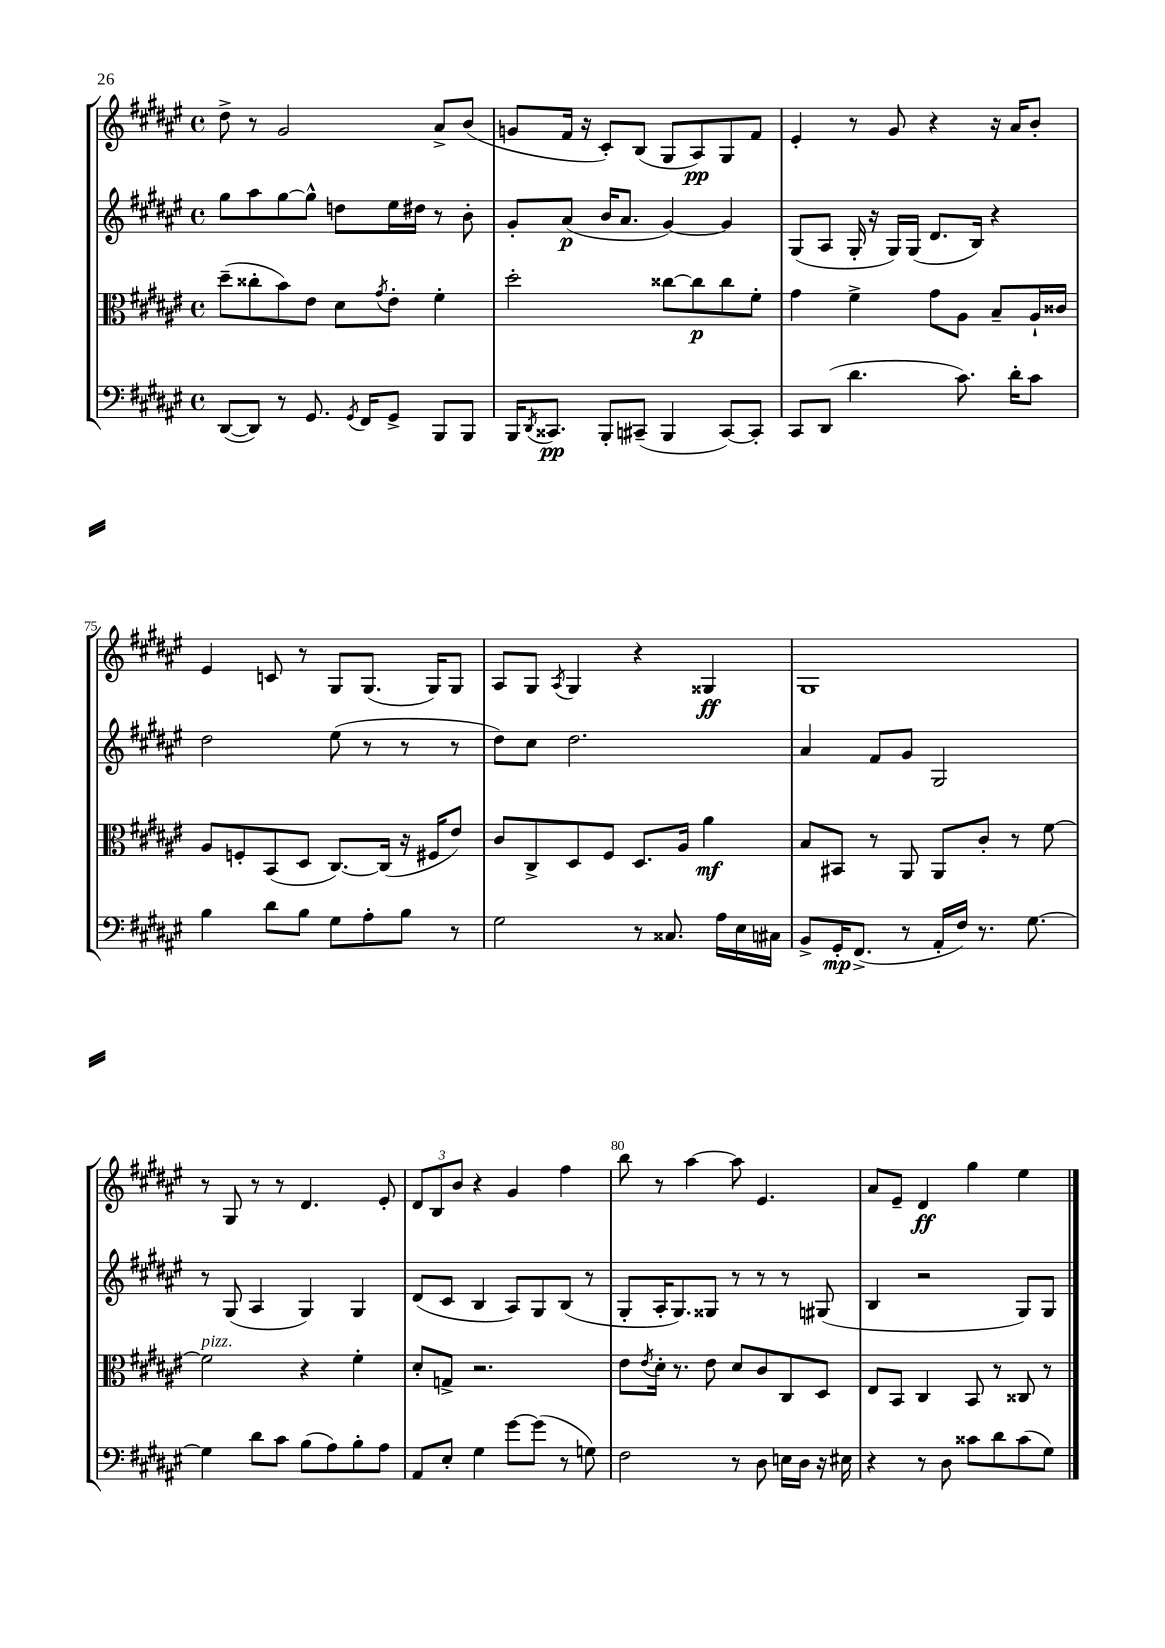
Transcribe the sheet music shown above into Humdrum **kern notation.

**kern	**kern	**kern	**kern
*staff4	*staff3	*staff2	*staff1
*clefF4	*clefC3	*clefG2	*clefG2
*k[f#c#g#d#a#e#]	*k[f#c#g#d#a#e#]	*k[f#c#g#d#a#e#]	*k[f#c#g#d#a#e#]
*M4/4	*M4/4	*M4/4	*M4/4
*met(c)	*met(c)	*met(c)	*met(c)
([8DD#	(8dd#~	8gg#	8dd#^
8DD#])	8cc##'	8aa#	8r
8r	8b)	[8gg#	2g#
8.GG#	8e#	8gg#^^]	.
.	8d#	8dd	.
8qGG#	.	.	.
16FF#	.	.	.
.	8qg#	.	.
8GG#^	8e#'	16ee#	.
.	.	16dd#	.
8BBB	4f#'	8r	8a#^
8BBB	.	8b'	(8b
=	=	=	=
16BBB	2dd#'	8g#'	8g
8qDD#	.	.	.
8.CC##	.	.	.
.	.	(8a#	16f#
.	.	.	16r
8BBB'	.	16b	8c#')
.	.	8.a#	.
(8CC#~	.	.	(8B
4BBB	[8cc##	[4g#)	8G#
.	8cc##]	.	8A#)
[8CC#)	8cc##	4g#]	8G#
8CC#']	8f#'	.	8f#
=	=	=	=
8CC#	4g#	(8G#	4e#'
(8DD#	.	8A#	.
4.d#	4f#^	16G#'	8r
.	.	16r	.
.	.	16G#)	8g#
.	.	(16G#	.
.	8g#	8.d#	4r
8.c#)	8A#	.	.
.	.	16B)	.
.	8B~	4r	16r
16d#'	.	.	16a#
8c#	16A#`	.	8b'
.	16c##	.	.
=	=	=	=
4B	8A#	2dd#	4e#
.	8F'	.	.
8d#	(8BB	.	8c
8B	8D#	.	8r
8G#	[8.C#)	(8ee#	8G#
8A#'	.	8r	(8.G#
.	(16C#]	.	.
8B	16r	8r	.
.	16F#	.	16G#)
8r	8e#)	8r	8G#
=	=	=	=
2G#	8c#	8dd#)	8A#
.	8C#^	8cc#	8G#
.	.	.	8qA#
.	8D#	2.dd#	4G#
.	8F#	.	.
8r	8.D#	.	4r
8.C##	.	.	.
.	16A#	.	.
.	4a#	.	4G##
16A#	.	.	.
16E#	.	.	.
16C#	.	.	.
=	=	=	=
8BB^	8B	4a#	1G#
16GG#'	8BB#	.	.
(8.FF#^	.	.	.
.	8r	8f#	.
8r	8AA#	8g#	.
16AA#'	8AA#	2G#	.
16F#)	.	.	.
8.r	8c#'	.	.
.	8r	.	.
[8.G#	.	.	.
.	[8f#	.	.
=	=	=	=
4G#]	2f#]	8r	8r
.	.	(8G#	8G#
8d#	.	4A#	8r
8c#	.	.	8r
(8B	4r	4G#)	4.d#
8A#)	.	.	.
8B'	4f#'	4G#	.
8A#	.	.	8e#'
=	=	=	=
8AA#	8d#'	(8d#	12d#
.	.	.	12B
8E#'	8G^	8c#	.
.	.	.	12b
4G#	2.r	4B	4r
[8g#	.	8A#)	4g#
(8g#]	.	8G#	.
8r	.	(8B	4ff#
8G)	.	8r	.
=	=	=	=
2F#	8e#	8G#'	8bb
.	8qe#	.	.
.	16d#'	16A#'	8r
.	8.r	8.G#)	.
.	.	.	[4aa#
.	8e#	8G##	.
8r	8d#	8r	8aa#]
8D#	8c#	8r	4.e#
16E	8C#	8r	.
16D#	.	.	.
16r	8D#	(8G#	.
16E#	.	.	.
=	=	=	=
4r	8E#	4B	8a#
.	8BB	.	8e#~
8r	4C#	2r	4d#
8D#	.	.	.
8c##	8BB	.	4gg#
8d#	8r	.	.
(8c##	8C##	8G#)	4ee#
8G#)	8r	8G#	.
==	==	==	==
*-	*-	*-	*-
